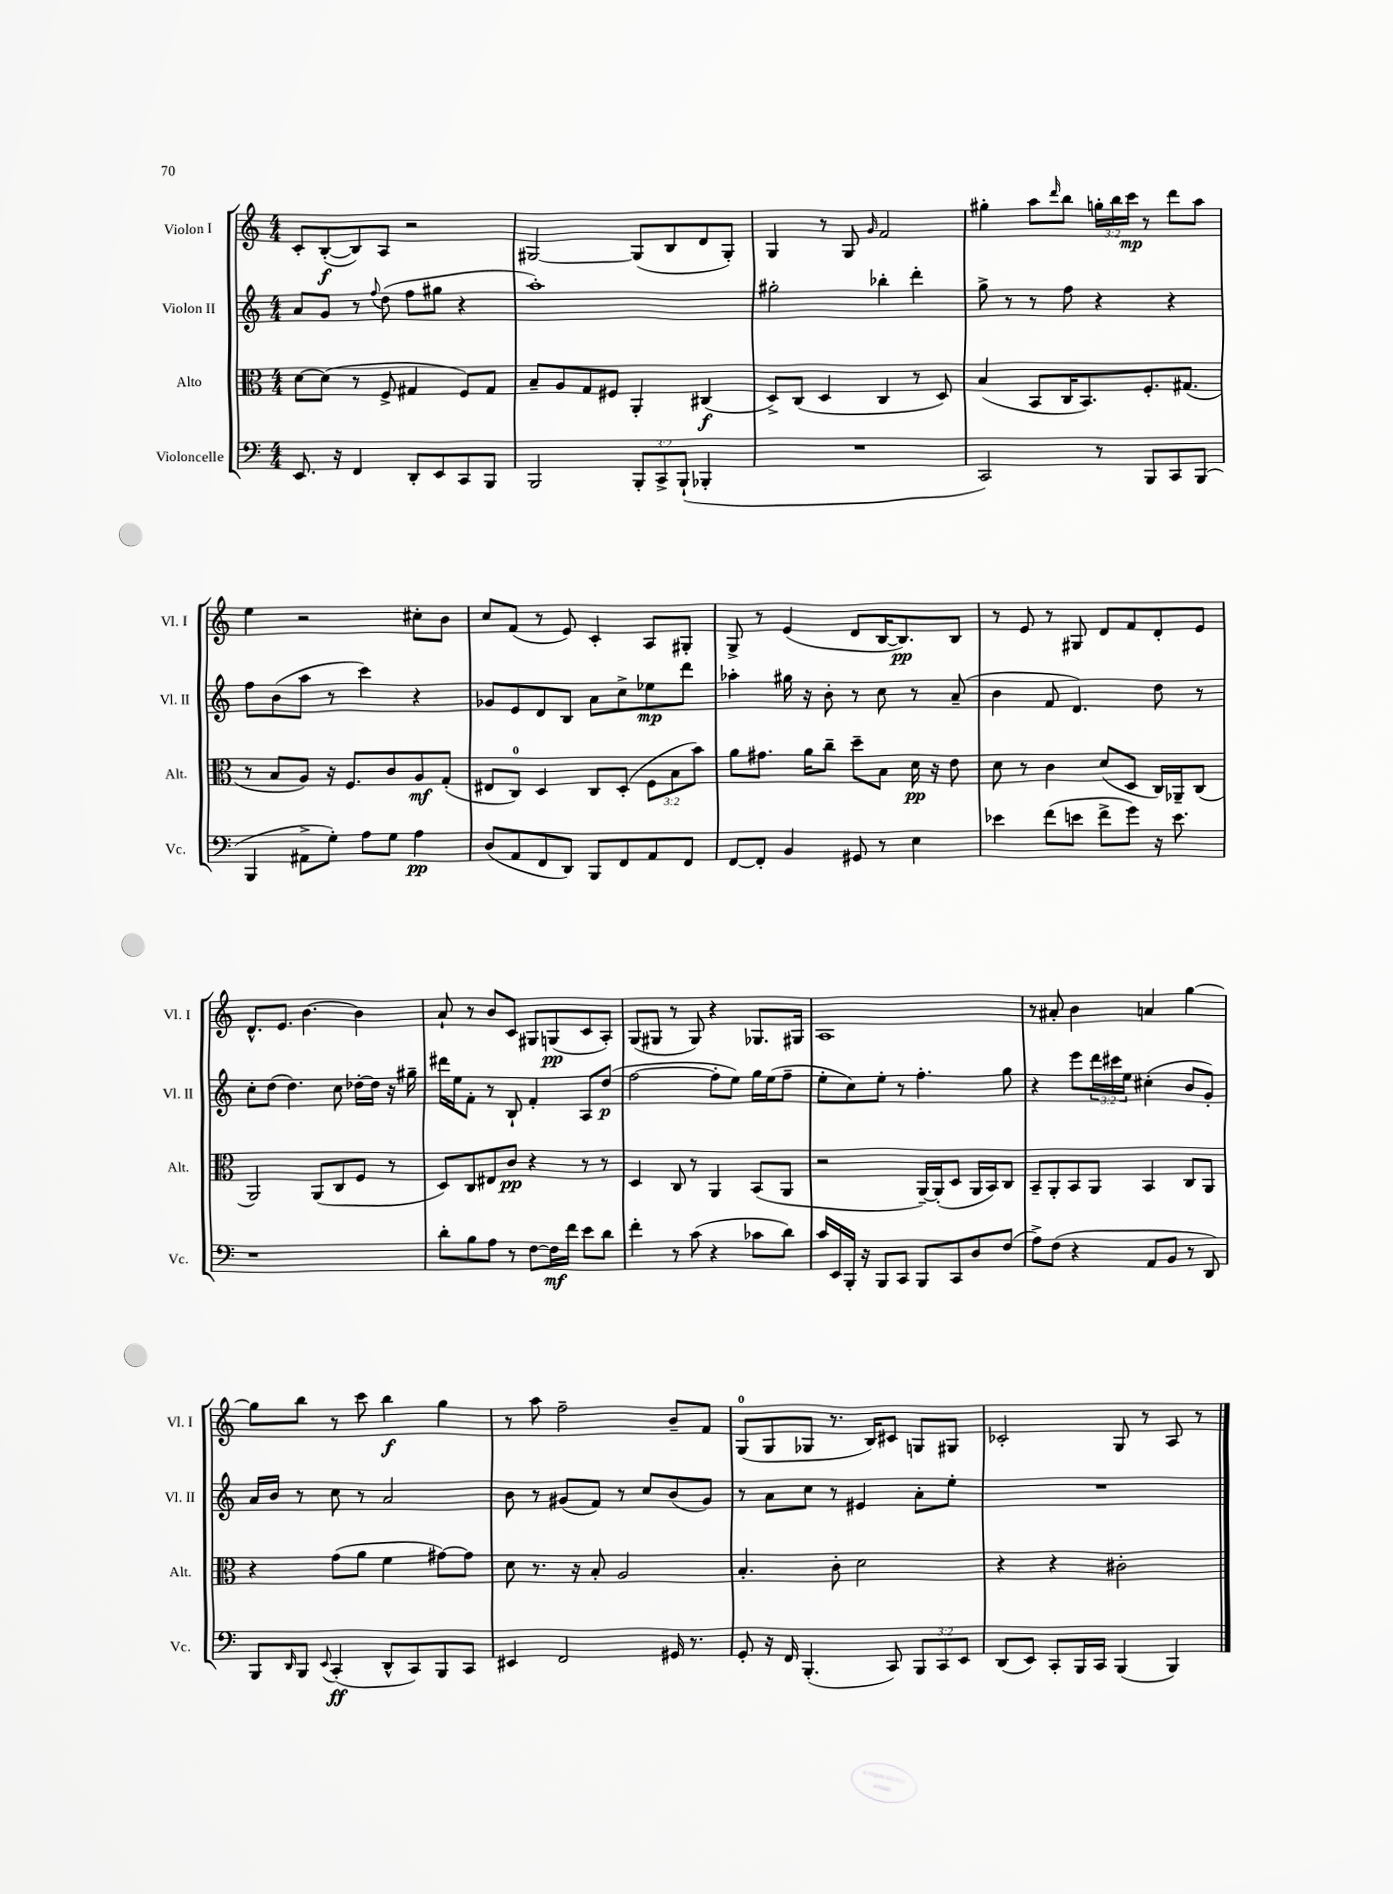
<<
\new StaffGroup <<
\new Staff = "s0" \with { instrumentName = "Violon I" shortInstrumentName = "Vl. I" } {
    \clef treble \key c \major \numericTimeSignature \time 4/4 \override Staff.TupletNumber.text = #tuplet-number::calc-fraction-text
    c'8-. b8~-.\f( b8) a8 r2 |
    gis2~ gis8( b8 d'8 gis8-.) |
    g4 r8 g8 \grace { g'16 } f'2 |
    gis''4-. a''8 \grace { d'''16 } b''8 \tuplet 3/2 { g''16-. b''16 c'''16\mp } r8 d'''8 a''8 |
    e''4 r2 cis''8-. b'8 |
    c''8 f'8( r8 e'8) c'4-. a8 gis8-. |
    g8-> r8 e'4( d'8 b16~ b8.\pp) b8 |
    r8 e'8 r8 gis8 d'8 f'8 d'8-. e'8 |
    d'8.-^ e'8. b'4.~ b'4 |
    a'8-! r8 b'8 c'8 gis8 g8\pp( c'8 a8-.) |
    g8( gis8 r8 gis8) r4 ges8. gis16 |
    a1 |
    r8 ais'8-. b'4 a'4 g''4~ |
    g''8 b''8 r8 c'''8 b''4\f g''4 |
    r8 a''8 f''2-- b'8-- f'8 |
    g8-0( g8 ges8 r8. b16) cis'8 g8 gis8 |
    ces'2-. g8 r8 a8 r8 \bar "|." |
}
\new Staff = "s1" \with { instrumentName = "Violon II" shortInstrumentName = "Vl. II" } {
    \clef treble \key c \major \numericTimeSignature \time 4/4 \override Staff.TupletNumber.text = #tuplet-number::calc-fraction-text
    a'8 g'8 r8 \appoggiatura { f''8 } d''8( f''8 gis''8 r4 |
    a''1-.) |
    gis''2-. bes''4-. d'''4-. |
    g''8-> r8 r8 f''8 r4 r4 |
    f''8 b'8( a''8 r8 c'''4) r4 |
    ges'8 e'8 d'8 b8 a'8 c''8-> ees''8\mp d'''8 |
    aes''4-. gis''16 r16 b'8-. r8 c''8 r8 a'8--( |
    b'4 f'8 d'4.) d''8 r8 |
    c''8-. d''8( d''4.) c''8 des''16~-. des''16 r16 gis''16-- |
    dis'''16 e''16 f'8-. r8 b8-! f'4-. a8 d''8\p( |
    f''2~ f''8-. e''8) g''16 e''16( f''8-- |
    e''8-. c''8) e''8-. r8 f''4.-. g''8 |
    r4 e'''8 \tuplet 3/2 { d'''16 cis'''16 e''16 } cis''4-.( b'8 g'8-.) |
    a'16 b'16 r8 c''8 r8 a'2 |
    b'8 r8 gis'8( f'8) r8 c''8 b'8( gis'8) |
    r8 a'8 c''8 r8 eis'4 a'8-. e''8-. |
    R1 \bar "|." |
}
\new Staff = "s2" \with { instrumentName = "Alto" shortInstrumentName = "Alt." } {
    \clef alto \key c \major \numericTimeSignature \time 4/4 \override Staff.TupletNumber.text = #tuplet-number::calc-fraction-text
    d'8~ d'8( r8 f8-> gis4 f8) gis8 |
    b8-- a8 g8 fis8 a,4-. cis4\f( |
    d8->) c8( d4 c4 r8 d8) |
    b4( b,8 c16 b,8.) f8.-. gis8.( |
    r8 b8 a8) r16 f8. c'8 a8\mf g8-.( |
    eis8 c8-0) d4 c8 d8-.( \tuplet 3/2 { f8 b8 b'8) } |
    a'8 gis'8. a'16 c''8-- d''8-- b8 d'16\pp r16 e'8 |
    d'8 r8 c'4 d'8( d8 c16) aes,16-- c8( |
    a,2) a,8( c8 f8 r8 |
    d8) c8 eis8 c'8\pp r4 r8 r8 |
    d4 c8 r8 a,4 b,8( a,8 |
    r2 a,16~--) a,16-.( d8 a,16 b,16) c8 |
    b,8-- a,8-. b,8 a,8 b,4 c8 a,8 |
    r4 g'8( a'8 f'4 gis'8~) gis'8 |
    d'8 r8. r16 b8-. a2 |
    b4.-. c'8-. d'2 |
    r4 r4 cis'2-. \bar "|." |
}
\new Staff = "s3" \with { instrumentName = "Violoncelle" shortInstrumentName = "Vc." } {
    \clef bass \key c \major \numericTimeSignature \time 4/4 \override Staff.TupletNumber.text = #tuplet-number::calc-fraction-text
    e,8. r16 f,4 d,8-. e,8 c,8 b,,8 |
    b,,2 \tuplet 3/2 { b,,8-. c,8-> b,,8-!( } bes,,4-. |
    R1 |
    c,2) r8 b,,8 c,8 b,,8( |
    b,,4 ais,8-> g8-.) a8 g8 a4\pp |
    d8( a,8 f,8 d,8) b,,8 f,8 a,8 f,8 |
    f,8~ f,8-. b,4 gis,8 r8 e4 |
    ees'4 f'8( e'8 f'8-> g'8) r16 e'8. |
    r1 |
    d'8-. b8 a8 r8 f8~ f16\mf f'16 e'8 d'8 |
    f'4-. r8 c'8( r4 ces'8 d'8) |
    c'16 e,16 b,,16-. r16 b,,8 c,8 b,,8 c,8 d8 f8( |
    a8->) f8( r4 a,8 b,8 r8 d,8) |
    b,,8 \grace { d,16 } b,,8 \appoggiatura { e,8 } c,4-.\ff( d,8-^ c,8) b,,8 c,8 |
    eis,4 f,2 gis,16 r8. |
    g,8-. r16 f,16 b,,4.-.( c,8) \tuplet 3/2 { b,,8 c,8 e,8 } |
    d,8( e,8) c,8-. b,,16 c,16 b,,4( b,,4) \bar "|." |
}
>>
>>
\layout { \context { \Score \remove "Bar_number_engraver" } }
